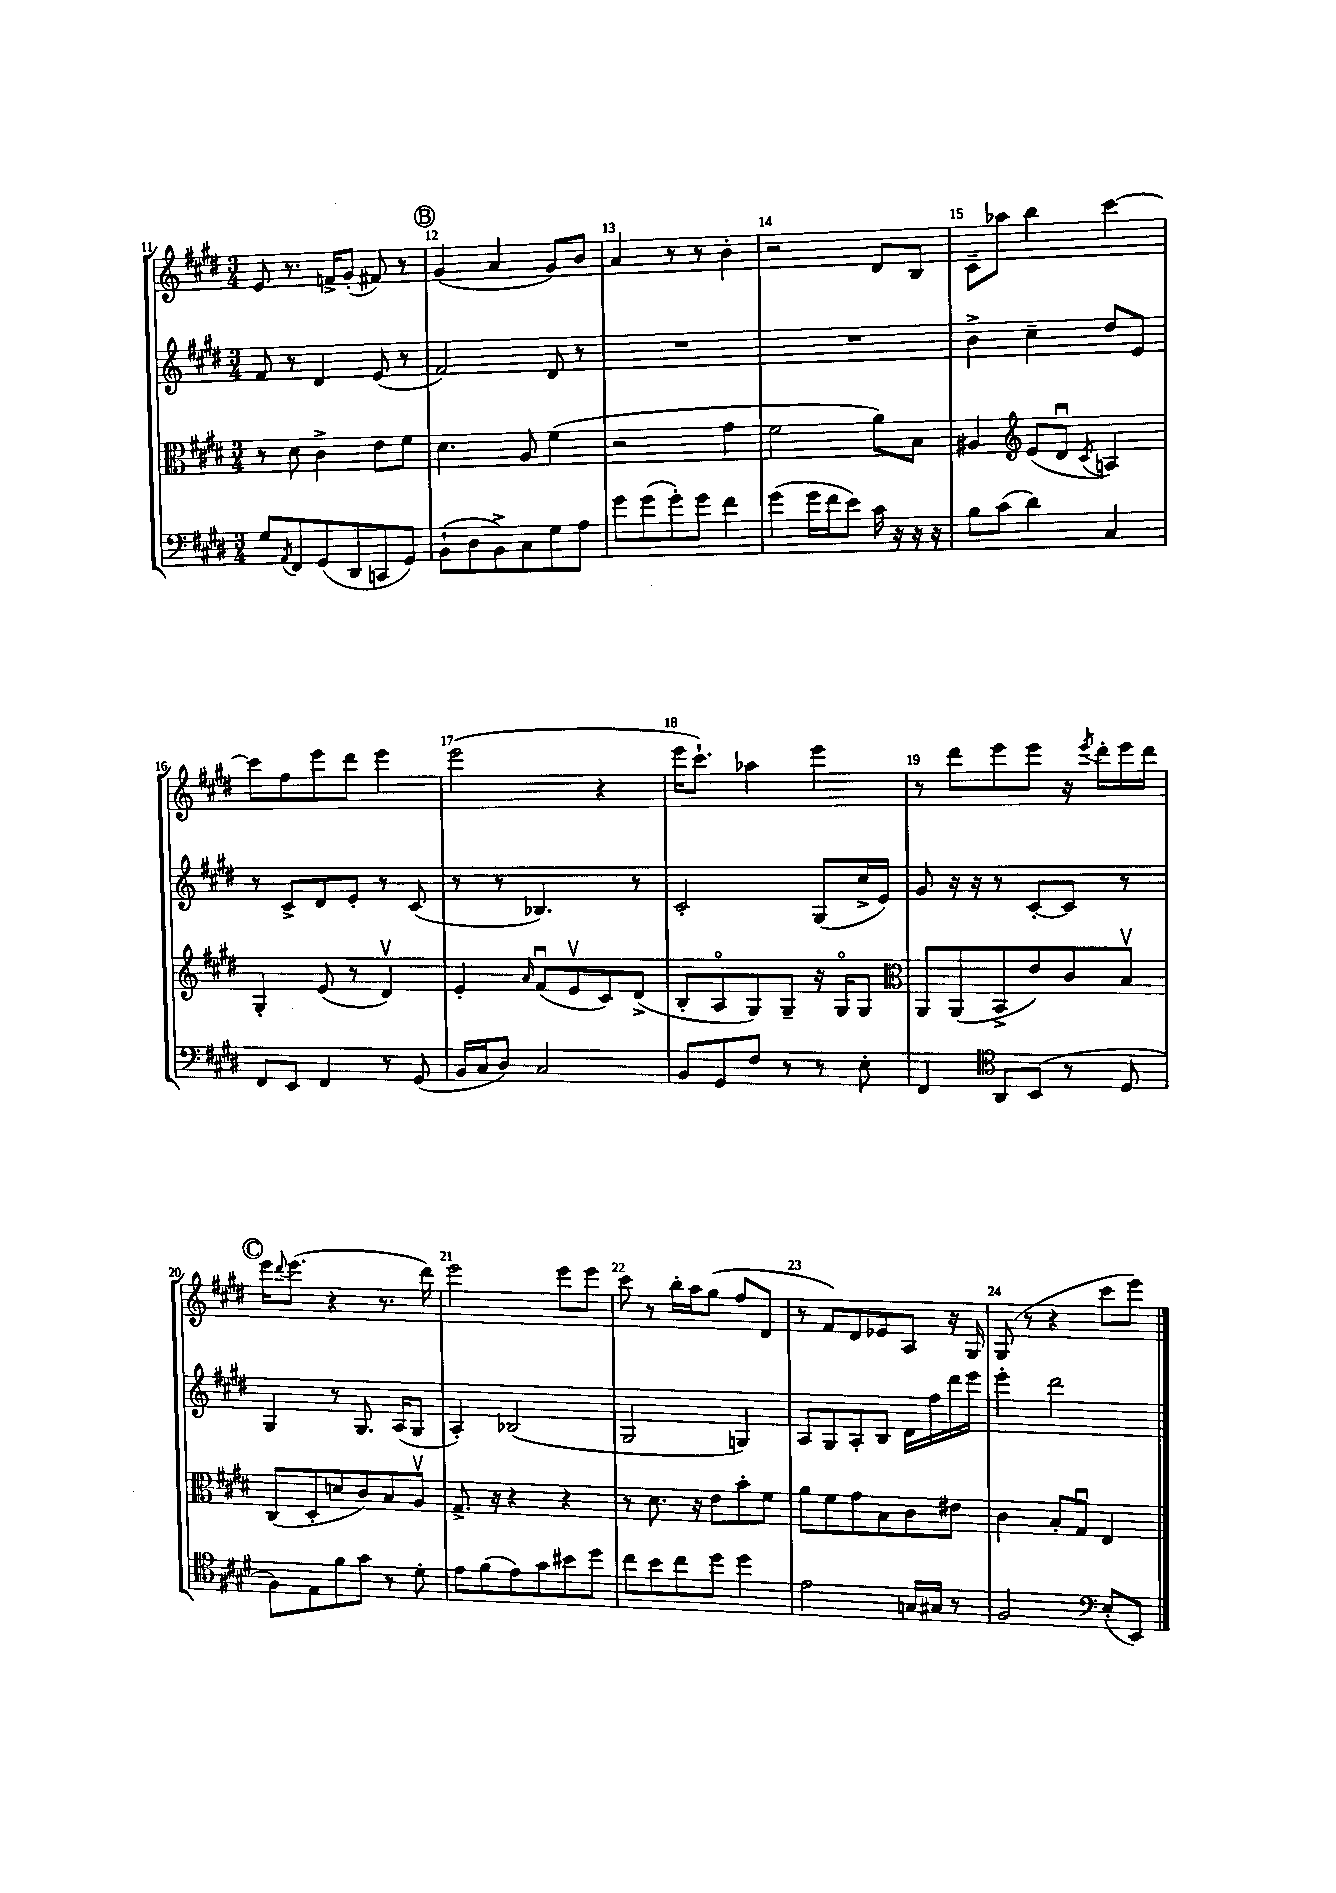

**kern	**kern	**kern	**kern
*part4	*part3	*part2	*part1
*staff4	*staff3	*staff2	*staff1
*clefF4	*clefC3	*clefG2	*clefG2
*k[f#c#g#d#]	*k[f#c#g#d#]	*k[f#c#g#d#]	*k[f#c#g#d#]
*M3/4	*M3/4	*M3/4	*M3/4
=11	=11	=11	=11
8G#/L	8r	8f#/	8e/
8qAA/	.	.	.
8FF#/	8d#\	8r	8.r
(8GG#/	4c#^\	4d#/	.
.	.	.	16fn^/KL
8DD#/	.	.	(8g#'/J
8CCn/	8e\L	(8e/	8f#X/)
8GG#/J)	8f#\J	8r	8r
!!LO:REH:place=s1:t=B
=12	=12	=12	=12
(8BB`\L	4.d#\	2f#/)	(4g#/
8D#\	.	.	.
8BB^\)	.	.	4a/
8C#\	8A/	.	.
8G#\	(4f#\	8d#/	8g#/L)
8A\J	.	8r	8b/J
=13	=13	=13	=13
8g#\L	2r	2.r	4a/
(8g#\	.	.	.
8g#'\)	.	.	8r
8g#\J	.	.	8r
4f#\	4g#\	.	4b'\
=14	=14	=14	=14
(4g#\	2f#\	2.r	2r
16g#\LL	.	.	.
16f#\J	.	.	.
8e\J)	.	.	.
16c#\	8a\L)	.	8d#/L
16r	.	.	.
16r	8B\J	.	8B/J
16r	.	.	.
=15	=15	=15	=15
8B\L	4A#X/	4b^\	8c#~\L
(8c#\J	.	.	8aa-X\J
*	*clefG2	*	*
4d#\)	(8e/L	4cc#~\	4bb\
.	8d#u/J	.	.
.	8qc#/	.	.
4C#/	4An/)	8dd#/L	[4ccc#\
.	.	8e/J	.
!!LO:LB:g=z
=16	=16	=16	=16
8FF#/L	4G#'/	8r	8ccc#\L]
8EE/J	.	8c#^/L	8ff#\
4FF#/	(8e/	8d#/	8eee\
.	8r	8e'/J	8ddd#\J
8r	4d#v/)	8r	4eee\
(8GG#/	.	(8c#/	.
=17	=17	=17	=17
16BB/LL	4e'/	8r	(2eee\
16C#/J	.	.	.
8D#/J)	.	8r	.
.	16qqa/	.	.
2C#/	(8f#u/L	4.B-X/)	.
.	8ev/	.	.
.	8c#/)	.	4r
.	(8d#^/J	8r	.
=18	=18	=18	=18
8BB/L	8B'/L	2c#'/	16eee\KL
.	.	.	8.ccc#`\J)
8GG#/	8A/	.	.
8F#/J	8G#/)	.	4aa-X\
8r	8G#~/J	.	.
8r	16r	(8G#/L	4eee\
.	16G#/KL	.	.
8E'\	8G#/J	16cc#^/L	.
.	.	16e/JJ)	.
=19	=19	=19	=19
*	*clefC3	*	*
4FF#/	8AA/L	8g#/	8r
.	(8AA/	16r	8ddd#\L
.	.	16r	.
*clefC4	*	*	*
8AA/L	8BB^/	8r	8eee\
(8BB/J	8e/)	[8c#'/L	8eee\J
8r	8c#/	8c#/J]	16r
.	.	.	8qeee/
.	.	.	16ddd#'\LL
8D#/	8Bv/J	8r	16eee\
.	.	.	16ddd#\JJ
!!LO:LB:g=z
!!LO:REH:place=s1:t=C
=20	=20	=20	=20
8F#\L)	(8C#/L	4G#/	16eee\KL
.	.	.	8qqddd#/
.	.	.	(8.eee\J
8E\	8D#'/	.	.
8f#\	8dn/	8r	4r
8g#\J	8c#/)	8.G#/	.
8r	8B/	.	8.r
.	.	(16A/KL	.
8d#'\	8Av/J	8G#/J	.
.	.	.	16ddd#\)
=21	=21	=21	=21
8e\L	8.G#^/	4A'/)	2eee\
(8f#\	.	.	.
.	16r	.	.
8e\)	4r	(2B-X/	.
8g#\	.	.	.
8b#X\	4r	.	8eee\L
8dd#\J	.	.	8eee\J
=22	=22	=22	=22
8cc#\L	8r	2G#/	8ccc#\
8b\	8.d#\	.	8r
8cc#\	.	.	16bb'\LL
.	16r	.	16aa\J
8dd#\J	8e\L	.	(8gg#\J
4dd#\	8b'\	4Gn/)	8ff#/L
.	8f#\J	.	8d#/J
=23	=23	=23	=23
2e\	8a\L	8A/L	8r
.	8f#\	8G#/	8f#/L)
.	8g#\	8A'/	8d#/
.	8B\	8B/J	8e-X/
16Gn/LL	8c#\	16d#\LL	8A/J
16G#X/JJ	.	16ff#\	.
8r	8e#X\J	16ddd#\	16r
.	.	16eee\JJ	16G#/
=24	=24	=24	=24
2F#/	4c#\	4eee'\	(8G#/
.	.	.	8r
.	8B'/L	2ddd#\	4r
.	8G#u/J	.	.
*clefF4	*	*	*
(8E'/L	4E/	.	8ccc#\L
8EE/J)	.	.	8eee\J)
==	==	==	==
*-	*-	*-	*-
